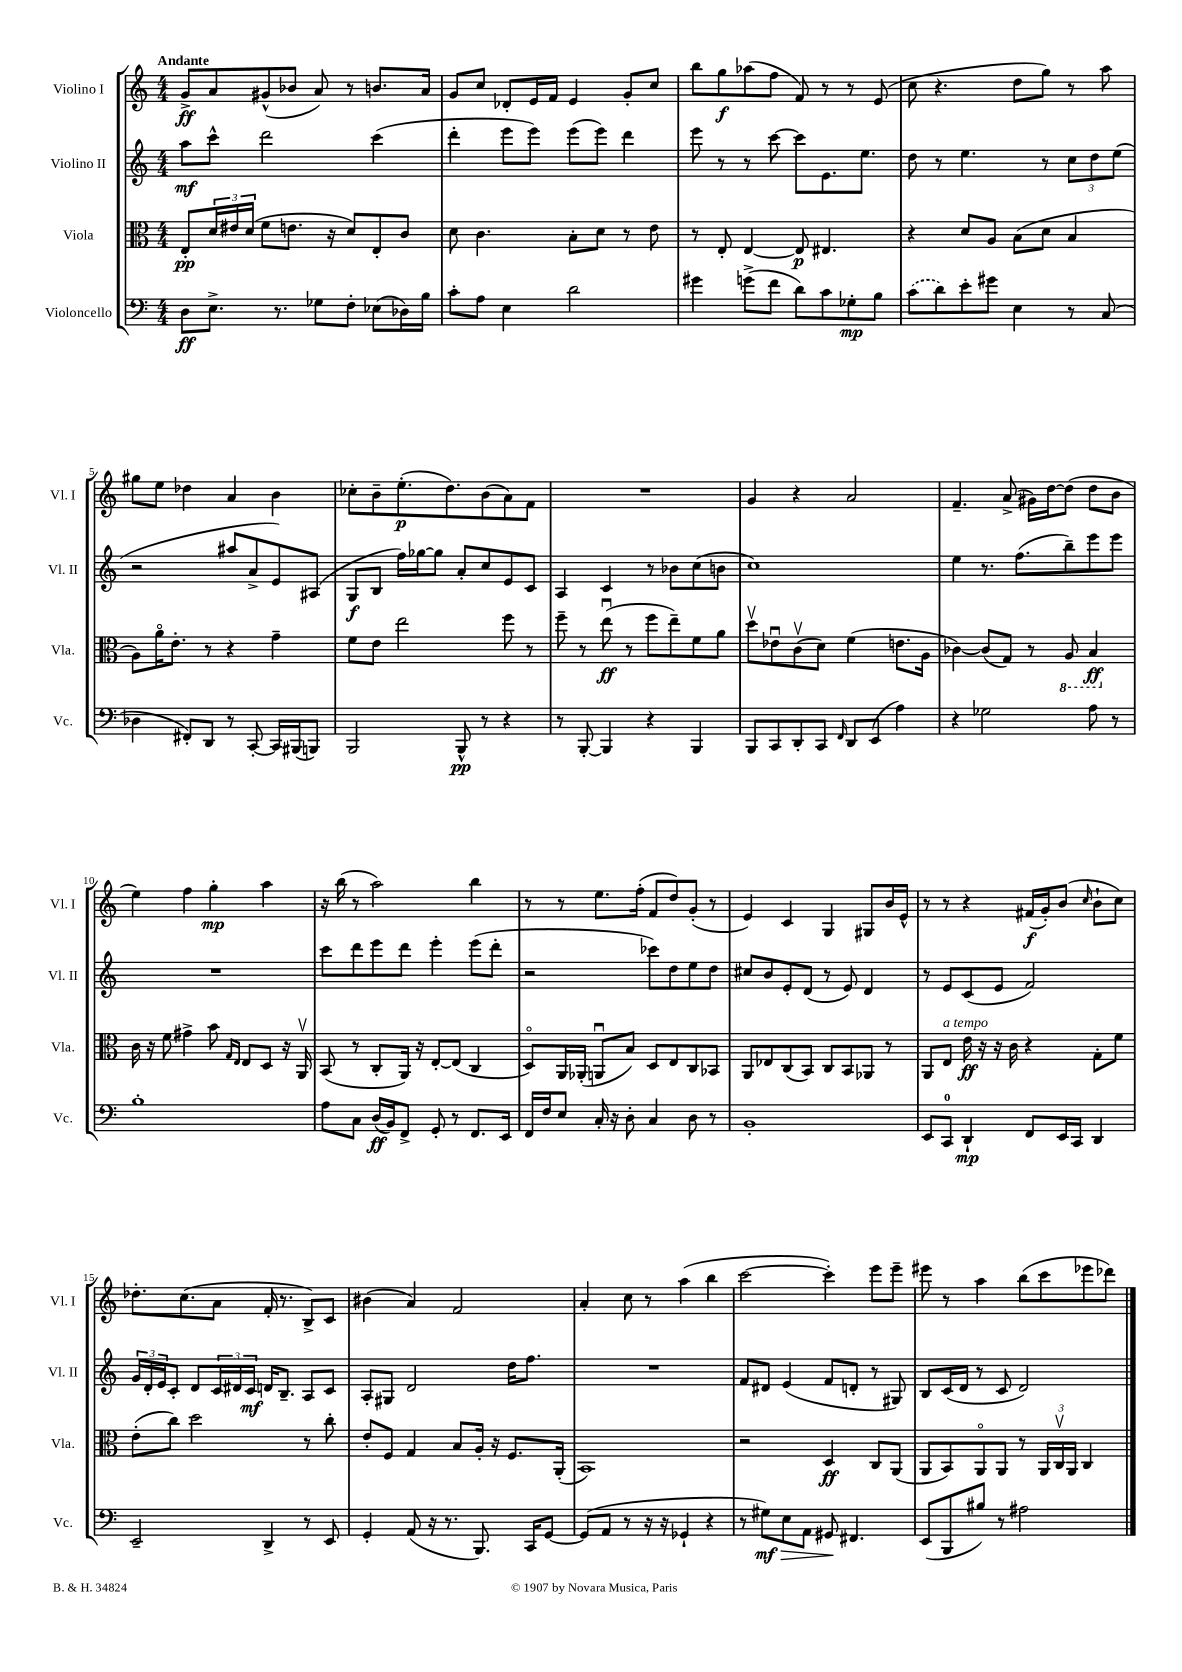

**kern	**dynam	**kern	**dynam	**kern	**dynam	**kern	**dynam
*part4	*part4	*part3	*part3	*part2	*part2	*part1	*part1
*staff4	*staff4	*staff3	*staff3	*staff2	*staff2	*staff1	*staff1
*I"Violoncello	*	*I"Viola	*	*I"Violino II	*	*I"Violino I	*
*I'Vc.	*	*I'Vla.	*	*I'Vl. II	*	*I'Vl. I	*
*clefF4	*	*clefC3	*	*clefG2	*	*clefG2	*
*k[]	*	*k[]	*	*k[]	*	*k[]	*
*M4/4	*	*M4/4	*	*M4/4	*	*M4/4	*
=1	=1	=1	=1	=1	=1	=1	=1
!	!	!	!	!	!	!LO:TX:a:B:t=Andante	!
8D\L	ff	8E'/L	pp	8aa\L	mf	8g^/L	ff
8.E^\J	.	24d/L	.	8ccc^^\J	.	8a/	.
.	.	24e#X/	.	.	.	.	.
.	.	(24d/JJ	.	.	.	.	.
.	.	8f\L	.	2ddd\	.	(8g#X^^/	.
8.r	.	.	.	.	.	.	.
.	.	8.en\J	.	.	.	8b-X/J	.
8G-X\L	.	.	.	.	.	8a/)	.
.	.	16r	.	.	.	.	.
8F'\J	.	8d/L)	.	.	.	8r	.
(8E-X\L	.	8E'/	.	(4ccc\	.	8.bn/L	.
16D-X\L)	.	8c/J	.	.	.	.	.
16B\JJ	.	.	.	.	.	16a/Jk	.
=2	=2	=2	=2	=2	=2	=2	=2
8c'\L	.	8d\	.	4ddd'\	.	8g/L	.
8A\J	.	4.c\	.	.	.	8cc/J	.
4E\	.	.	.	8eee\L	.	8d-X'/L	.
.	.	.	.	8eee\J)	.	16e/L	.
.	.	.	.	.	.	16f/JJ	.
2d\	.	8B'\L	.	(8eee\L	.	4e/	.
.	.	8d\J	.	8eee\J)	.	.	.
.	.	8r	.	4ddd\	.	8g'/L	.
.	.	8e\	.	.	.	8cc/J	.
=3	=3	=3	=3	=3	=3	=3	=3
4g#X\	.	8r	.	8eee\	.	8bb\L	.
.	.	8E'/	.	8r	.	8gg\	f
(8gn^\L	.	[4E/	.	8r	.	(8aa-X\	.
8f\J	.	.	.	[8ccc\	.	8ff\J	.
8d\L)	.	8E/]	p	8ccc\L]	.	8f/)	.
8c\	.	4.E#X/	.	8.e\	.	8r	.
8G-X'\	mp	.	.	.	.	8r	.
.	.	.	.	8.ee\J	.	.	.
8B\J	.	.	.	.	.	(8e/	.
=4	=4	=4	=4	=4	=4	=4	=4
(8c\L	.	4r	.	8dd\	.	8cc\	.
8d\)	.	.	.	8r	.	4.r	.
8e'\	.	8d/L	.	4.ee\	.	.	.
8g#X\J	.	8A/J	.	.	.	.	.
4E\	.	(8B\L	.	.	.	8dd\L	.
.	.	8d\J	.	8r	.	8gg\J)	.
8r	.	4B/	.	12cc\L	.	8r	.
.	.	.	.	12dd\	.	.	.
(8C/	.	.	.	.	.	8aa\	.
.	.	.	.	(12ee\J	.	.	.
!!LO:LB:g=z
=5	=5	=5	=5	=5	=5	=5	=5
4D-X\	.	8A\L)	.	2r	.	8gg#X\L	.
.	.	16a\K	.	.	.	8ee\J	.
.	.	8.e'\J	.	.	.	.	.
8FF#X'/L)	.	.	.	.	.	4dd-X\	.
8DD/J	.	8r	.	.	.	.	.
8r	.	4r	.	8aa#X/L	.	4a/	.
[8CC'/	.	.	.	8a^/	.	.	.
16CC/LL]	.	4g~\	.	8e/)	.	4b\	.
(16BBB#X/J	.	.	.	.	.	.	.
8BBBn/J)	.	.	.	(8A#X/J	.	.	.
=6	=6	=6	=6	=6	=6	=6	=6
2BBB/	.	8f\L	.	8G/L	f	8cc-X'\L	.
.	.	8e\J	.	8B/J	.	8b~\	.
.	.	2ee\	.	16ff\LL)	.	(8.ee'\	p
.	.	.	.	[16gg-X\J	.	.	.
.	.	.	.	8gg-\J]	.	.	.
.	.	.	.	.	.	8.dd\)	.
8BBB^^/	pp	.	.	8a'/L	.	.	.
8r	.	.	.	8cc/	.	(8b\	.
4r	.	8ff\	.	8e/	.	8a\)	.
.	.	8r	.	8c/J	.	8f\J	.
=7	=7	=7	=7	=7	=7	=7	=7
8r	.	8ff~\	.	4A/	.	1r	.
[8BBB'/	.	8r	.	.	.	.	.
4BBB/]	.	(8eeu\	ff	4c/	.	.	.
.	.	8r	.	.	.	.	.
4r	.	8ff\L	.	8r	.	.	.
.	.	8ee~\)	.	8b-X\L	.	.	.
4BBB/	.	8f\	.	(8cc\	.	.	.
.	.	8a\J	.	8bn\J	.	.	.
=8	=8	=8	=8	=8	=8	=8	=8
8BBB/L	.	8ddv\L	.	1cc)	.	4g/	.
8CC/	.	8e-Xu\	.	.	.	.	.
8DD'/	.	(8cv\	.	.	.	4r	.
8CC/J	.	8d\J)	.	.	.	.	.
16qqFF/	.	.	.	.	.	.	.
8DD/L	.	(4f\	.	.	.	2a/	.
(8EE/J	.	.	.	.	.	.	.
4A\)	.	8.en\L	.	.	.	.	.
.	.	16A\Jk	.	.	.	.	.
=9	=9	=9	=9	=9	=9	=9	=9
4r	.	[4c-X\)	.	4ee\	.	4.f~/	.
2G-X\	.	(8c-/L]	.	8.r	.	.	.
.	.	8G/J)	.	.	.	(8a^/	.
.	.	.	.	(8.ff\L	.	.	.
.	.	8r	.	.	.	16g#X\LL)	.
.	.	.	.	.	.	[16dd\J	.
*	*	*8ba	*	*	*	*	*
.	.	8AA/	.	8bb~\)	.	(8dd\J]	.
8A\	.	4BB/	ff	8eee\	.	8dd\L	.
8r	.	.	.	8eee\J	.	8b\J	.
!!LO:LB:g=z
=10	=10	=10	=10	=10	=10	=10	=10
*	*	*X8ba	*	*	*	*	*
1B'	.	16c\	.	1r	.	4ee\)	.
.	.	16r	.	.	.	.	.
.	.	8f\	.	.	.	.	.
.	.	4g#X^\	.	.	.	4ff\	.
.	.	8b\	.	.	.	4gg'\	mp
.	.	16qqG/LL	.	.	.	.	.
.	.	16qqE/JJ	.	.	.	.	.
.	.	8E/L	.	.	.	.	.
.	.	8D/J	.	.	.	4aa\	.
.	.	16r	.	.	.	.	.
.	.	16AAv/	.	.	.	.	.
=11	=11	=11	=11	=11	=11	=11	=11
8A\L	.	(8BB/	.	8ccc\L	.	16r	.
.	.	.	.	.	.	(16bb\	.
8C\J	.	8r	.	8ddd\	.	8r	.
(16D/LL	ff	8C'/L	.	8eee\	.	2aa\)	.
16BB/J)	.	.	.	.	.	.	.
8FF^/J	.	16AA/Jk)	.	8ddd\J	.	.	.
.	.	16r	.	.	.	.	.
8GG'/	.	[8E'/L	.	4eee'\	.	.	.
8r	.	(8E/J]	.	.	.	.	.
8.FF/L	.	4C/	.	(8eee\L	.	4bb\	.
.	.	.	.	8ddd'\J	.	.	.
16EE/Jk	.	.	.	.	.	.	.
=12	=12	=12	=12	=12	=12	=12	=12
16FF/LL	.	8D/L)	.	2r	.	8r	.
16F/J	.	.	.	.	.	.	.
8E/J	.	16AA/L	.	.	.	8r	.
.	.	(16AA-X'/JJ	.	.	.	.	.
16C'/	.	8AAnu/L	.	.	.	8.ee\L	.
16r	.	.	.	.	.	.	.
8D'\	.	8B/J)	.	.	.	.	.
.	.	.	.	.	.	(16ff'\Jk	.
4C/	.	8D/L	.	8ccc-X\L)	.	8f/L	.
.	.	8E/	.	8dd\	.	8dd/)	.
8D\	.	8C/	.	8ee\	.	(8g'/J	.
8r	.	8BB-X/J	.	8dd\J	.	8r	.
=13	=13	=13	=13	=13	=13	=13	=13
1BB'	.	8AA/L	.	8cc#X/L	.	4e/)	.
.	.	8E-X/	.	8b/	.	.	.
.	.	(8C/	.	8e'/	.	4c/	.
.	.	8BB/J)	.	(8d/J	.	.	.
.	.	8C/L	.	8r	.	4G/	.
.	.	8BB/	.	8e/)	.	.	.
.	.	8AA-X/J	.	4d/	.	8G#X/L	.
.	.	8r	.	.	.	16b/L	.
.	.	.	.	.	.	16e^^/JJ	.
=14	=14	=14	=14	=14	=14	=14	=14
8EE/L	.	8AA/L	.	8r	.	8r	.
!	!	!LO:TX:a:i:t=a tempo	!	!	!	!	!
8CC/J	.	8E/J	.	8e/L	.	8r	.
4DD`/	mp	16e\	ff	(8c/	.	4r	.
.	.	16r	.	.	.	.	.
.	.	16r	.	8e/J	.	.	.
.	.	16c\	.	.	.	.	.
8FF/L	.	4r	.	2f/)	.	(16f#X/LL	f
.	.	.	.	.	.	16g'/J)	.
16EE/L	.	.	.	.	.	(8b/J	.
16CC/JJ	.	.	.	.	.	.	.
.	.	.	.	.	.	16qqcc/	.
4DD/	.	8G'\L	.	.	.	8b`\L	.
.	.	8f\J	.	.	.	8cc\J)	.
!!LO:LB:g=z
=15	=15	=15	=15	=15	=15	=15	=15
2EE~/	.	(8e'\L	.	24g/LL	.	8.dd-X'\L	.
.	.	.	.	24d'/	.	.	.
.	.	.	.	24e/J	.	.	.
.	.	8cc\J)	.	8c'/J	.	.	.
.	.	.	.	.	.	(8.cc\	.
.	.	2dd\	.	8d/L	.	.	.
.	.	.	.	24c/L	.	8a\J	.
.	.	.	.	24d#X/	.	.	.
.	.	.	.	24c/JJ	mf	.	.
4DD^/	.	.	.	16dn/KL	.	16f'/	.
.	.	.	.	8.B~/J	.	8.r	.
8r	.	8r	.	8A/L	.	8B^/L)	.
8EE/	.	8cc'\	.	8c/J	.	8c/J	.
=16	=16	=16	=16	=16	=16	=16	=16
4GG'/	.	8e'/L	.	8A'/L	.	(4b#X\	.
.	.	8F/J	.	8G#X/J	.	.	.
(8AA/	.	4G/	.	2d/	.	4a/)	.
16r	.	.	.	.	.	.	.
8.r	.	.	.	.	.	.	.
.	.	8B/L	.	.	.	2f/	.
8.BBB/)	.	16A'/Jk	.	.	.	.	.
.	.	16r	.	.	.	.	.
.	.	8.F/L	.	16dd\KL	.	.	.
16CC/KL	.	.	.	8.ff\J	.	.	.
[8GG/J	.	.	.	.	.	.	.
.	.	(16AA'/Jk	.	.	.	.	.
=17	=17	=17	=17	=17	=17	=17	=17
(8GG/L]	.	1BB)	.	1r	.	4a'/	.
8AA/J	.	.	.	.	.	.	.
8r	.	.	.	.	.	8cc\	.
16r	.	.	.	.	.	8r	.
16r	.	.	.	.	.	.	.
4GG-X`/	.	.	.	.	.	(4aa\	.
4r	.	.	.	.	.	4bb\	.
=18	=18	=18	=18	=18	=18	=18	=18
8r	.	2r	.	8f/L	.	[2ccc\	.
!	!LO:HP:b	!	!	!	!	!	!
8G#X\L)	> mf	.	.	8d#X/J	.	.	.
8E\	.	.	.	(4e/	.	.	.
8AA\J	.	.	.	.	.	.	.
8GG#X/	.	4D/	ff	8f/L	.	4ccc'\])	.
4.FF#X/	]	.	.	8dn'/J	.	.	.
.	.	8C/L	.	8r	.	8eee\L	.
.	.	(8AA/J	.	8G#X/)	.	8eee~\J	.
=19	=19	=19	=19	=19	=19	=19	=19
(8EE/L	.	8AA/L	.	8B/L	.	8eee#X\	.
8BBB/	.	8BB/)	.	(16c/L	.	8r	.
.	.	.	.	16d/JJ	.	.	.
8B#X/J)	.	8AA/	.	8r	.	4aa\	.
8r	.	8AA/J	.	8c/	.	.	.
2A#X\	.	8r	.	2d/)	.	(8bb\L	.
.	.	24AA/LL	.	.	.	8ccc\	.
.	.	24Cv/	.	.	.	.	.
.	.	24AA/JJ	.	.	.	.	.
.	.	4C/	.	.	.	8eee-X\	.
.	.	.	.	.	.	8ddd-X\J)	.
==	==	==	==	==	==	==	==
*-	*-	*-	*-	*-	*-	*-	*-
